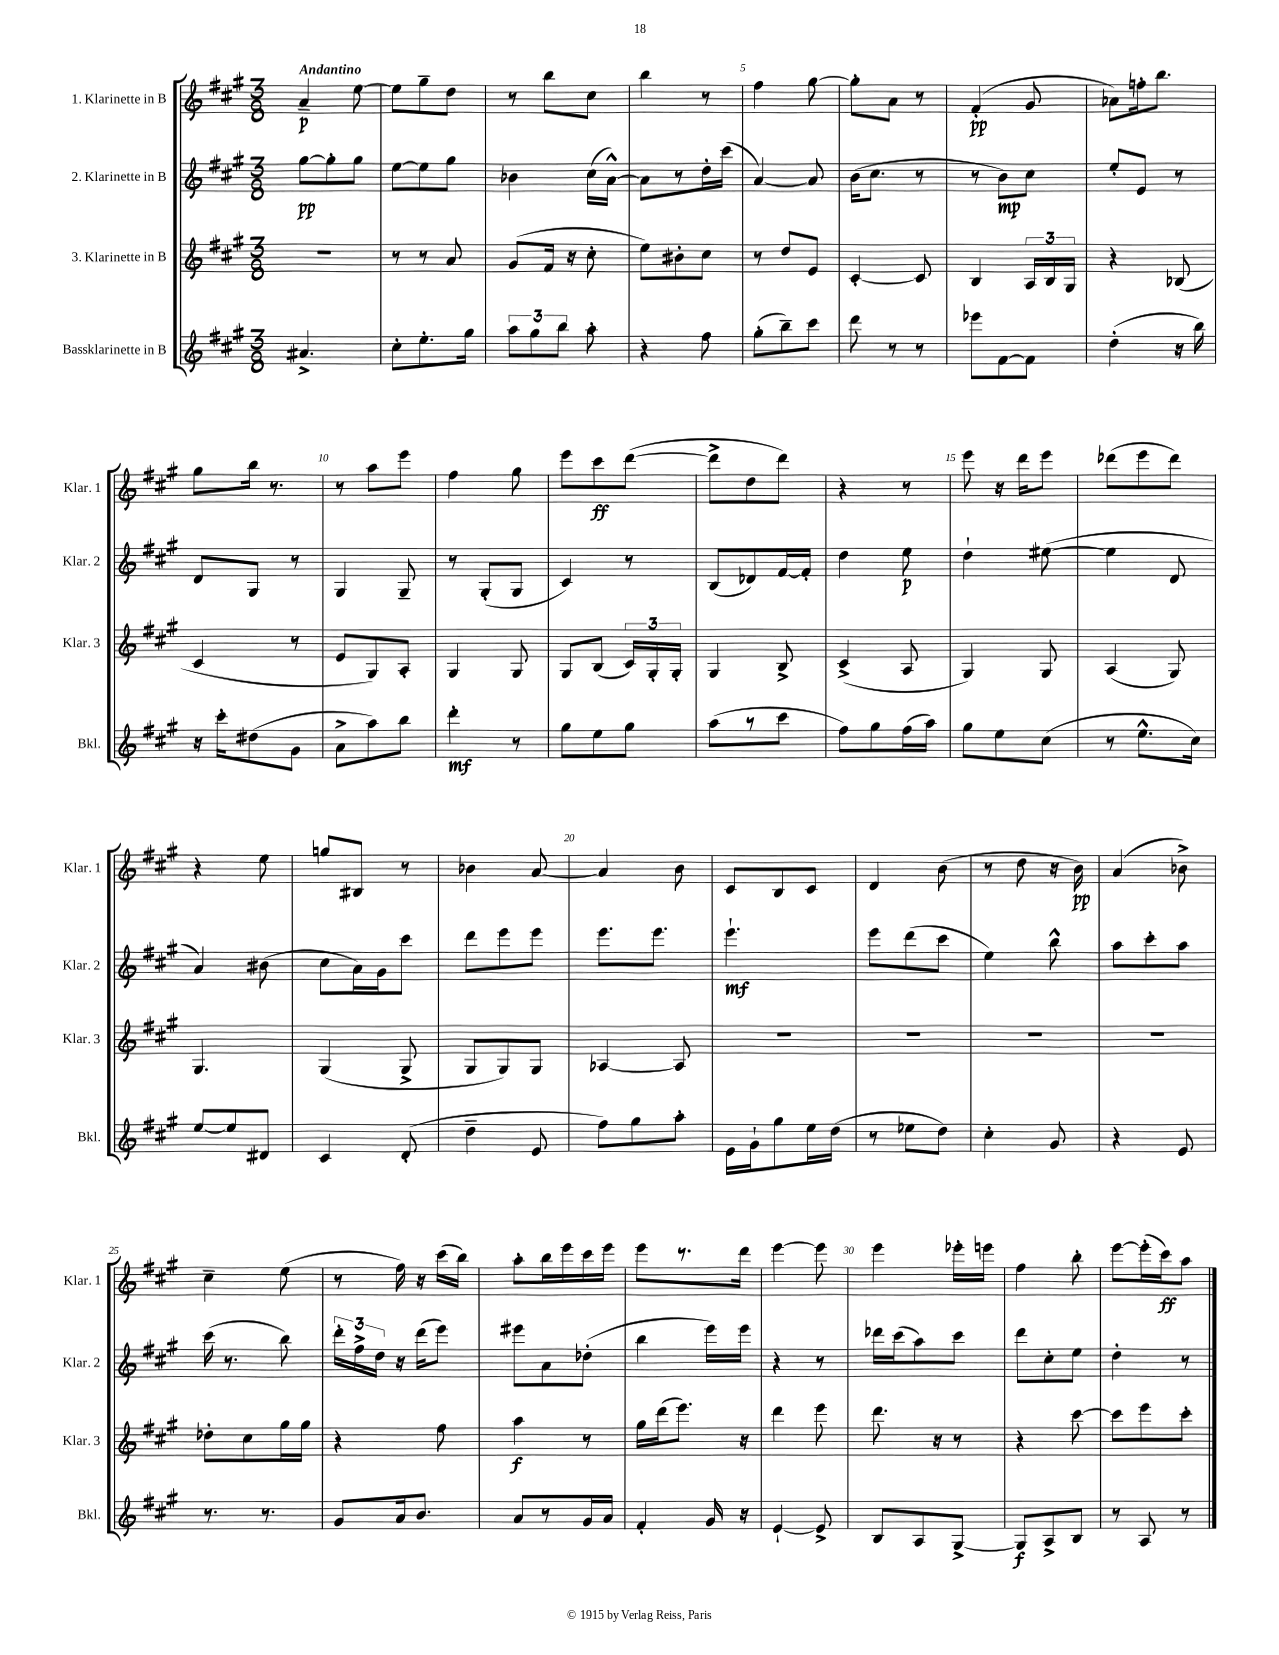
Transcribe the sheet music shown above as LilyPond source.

<<
\new StaffGroup <<
\new Staff = "s0" \with { instrumentName = "1. Klarinette in B" shortInstrumentName = "Klar. 1" } {
    \clef treble \key a \major \numericTimeSignature \time 3/8 \tempo "Andantino"
    \autoBeamOff a'4--\p e''8~ |
    e''8[ gis''8-- d''8] |
    r8 b''8[ cis''8] |
    b''4 r8 |
    fis''4 gis''8~ |
    gis''8[-. a'8] r8 |
    fis'4-.\pp( gis'8 |
    aes'8[) f''16-. b''8.] |
    gis''8[ b''16] r8. |
    r8 a''8[ e'''8] |
    fis''4 gis''8 |
    e'''8[ cis'''8\ff d'''8]~( |
    d'''8[-> d''8 d'''8]) |
    r4 r8 |
    e'''8 r16 d'''16[ e'''8] |
    des'''8[( e'''8 des'''8]) |
    r4 e''8 |
    g''8[ bis8] r8 |
    bes'4 a'8~ |
    a'4 b'8 |
    cis'8[ b8 cis'8] |
    d'4 b'8( |
    r8 d''8 r16 b'16\pp) |
    a'4( bes'8->) |
    cis''4-- e''8( |
    r8 fis''16) r16 cis'''16[( b''16]) |
    a''8[-. b''16 e'''16 cis'''16 e'''16] |
    e'''8[ r8. d'''16] |
    e'''4~ e'''8 |
    e'''4 ees'''16[-. e'''16] |
    fis''4 b''8-. |
    e'''8[~ e'''16-.( cis'''16\ff) a''8] \bar "|." |
}
\new Staff = "s1" \with { instrumentName = "2. Klarinette in B" shortInstrumentName = "Klar. 2" } {
    \clef treble \key a \major \numericTimeSignature \time 3/8
    \autoBeamOff gis''8[~\pp gis''8-. gis''8] |
    e''8[~ e''8 gis''8] |
    bes'4 cis''16[( a'16]~-^) |
    a'8[ r8 d''16-. cis'''16]( |
    a'4~) a'8 |
    b'16[( cis''8.] r8 |
    r8 b'8[\mp) cis''8] |
    e''8[-. e'8] r8 |
    d'8[ gis8] r8 |
    gis4 gis8-- |
    r8 gis8[-.( gis8] |
    cis'4) r8 |
    b8[( des'8) fis'16~ fis'16]-. |
    d''4 e''8\p |
    d''4-! eis''8~( |
    eis''4 d'8 |
    a'4) bis'8( |
    cis''8[ a'16) gis'16 cis'''8] |
    d'''8[ e'''8 e'''8] |
    e'''8.[ e'''8.] |
    e'''4.-!\mf |
    e'''8[ d'''8( cis'''8] |
    e''4) b''8-^ |
    a''8[ cis'''8-. a''8] |
    cis'''16( r8. b''8) |
    \tuplet 3/2 { d'''16[-. fis''16-> d''16] } r16 d'''16[( e'''8]) |
    eis'''8[ a'8 des''8]-.( |
    b''4 e'''16[) e'''16] |
    r4 r8 |
    des'''16[ cis'''16( a''8) cis'''8] |
    d'''8[ cis''8-. e''8] |
    d''4-. r8 \bar "|." |
}
\new Staff = "s2" \with { instrumentName = "3. Klarinette in B" shortInstrumentName = "Klar. 3" } {
    \clef treble \key a \major \numericTimeSignature \time 3/8
    \autoBeamOff R4. |
    r8 r8 a'8 |
    gis'8[( fis'16] r16 cis''8-. |
    e''8[) bis'8-. cis''8] |
    r8 d''8[ e'8] |
    cis'4~-. cis'8 |
    b4 \tuplet 3/2 { a16[ b16 gis16] } |
    r4 bes8( |
    cis'4 r8 |
    e'8[ gis8) a8]-. |
    gis4 gis8 |
    gis8[ b8]( \tuplet 3/2 { cis'16[) gis16-. gis16]-. } |
    gis4 b8-> |
    cis'4->( a8 |
    gis4) gis8 |
    a4( gis8) |
    gis4. |
    gis4( gis8-> |
    gis8[ gis8) gis8] |
    aes4~ aes8 |
    R4. |
    R4. |
    R4. |
    R4. |
    des''8[-. cis''8 gis''16 gis''16] |
    r4 fis''8 |
    a''4\f r8 |
    gis''16[ d'''16( e'''8.]) r16 |
    d'''4 e'''8 |
    d'''8. r16 r8 |
    r4 cis'''8~ |
    cis'''8[ e'''8 cis'''8]-. \bar "|." |
}
\new Staff = "s3" \with { instrumentName = "Bassklarinette in B" shortInstrumentName = "Bkl." } {
    \clef treble \key a \major \numericTimeSignature \time 3/8
    \autoBeamOff ais'4.-> |
    cis''8[-. e''8.-. gis''16] |
    \tuplet 3/2 { a''8[ gis''8 b''8] } a''8-. |
    r4 fis''8 |
    gis''8[-.( b''8--) cis'''8] |
    d'''8 r8 r8 |
    ees'''8[ fis'8~ fis'8] |
    d''4-.( r16 b''16) |
    r16 cis'''16[-. dis''8( gis'8] |
    a'8[-> a''8) b''8] |
    d'''4-.\mf r8 |
    gis''8[ e''8 gis''8] |
    a''8[( r8 cis'''8] |
    fis''8[) gis''8 fis''16( a''16]) |
    gis''8[ e''8 cis''8]( |
    r8 e''8.[-^ cis''16]) |
    e''8[~ e''8 dis'8] |
    cis'4 d'8-.( |
    d''4-- e'8 |
    fis''8[) gis''8 a''8]-. |
    e'16[ gis'16-! gis''8 e''16 d''16]( |
    r8 ees''8[ d''8]) |
    cis''4-. gis'8 |
    r4 e'8 |
    r8. r8. |
    gis'8[ a'16 b'8.] |
    a'8[ r8 gis'16 a'16] |
    fis'4-. gis'16 r16 |
    e'4~-! e'8-> |
    b8[ a8 gis8]~-> |
    gis8[\f a8-> b8] |
    r8 a8 r8 \bar "|." |
}
>>
>>
\layout { \context { \Score \override BarNumber.break-visibility = ##(#f #t #t) barNumberVisibility = #(every-nth-bar-number-visible 5) } }
